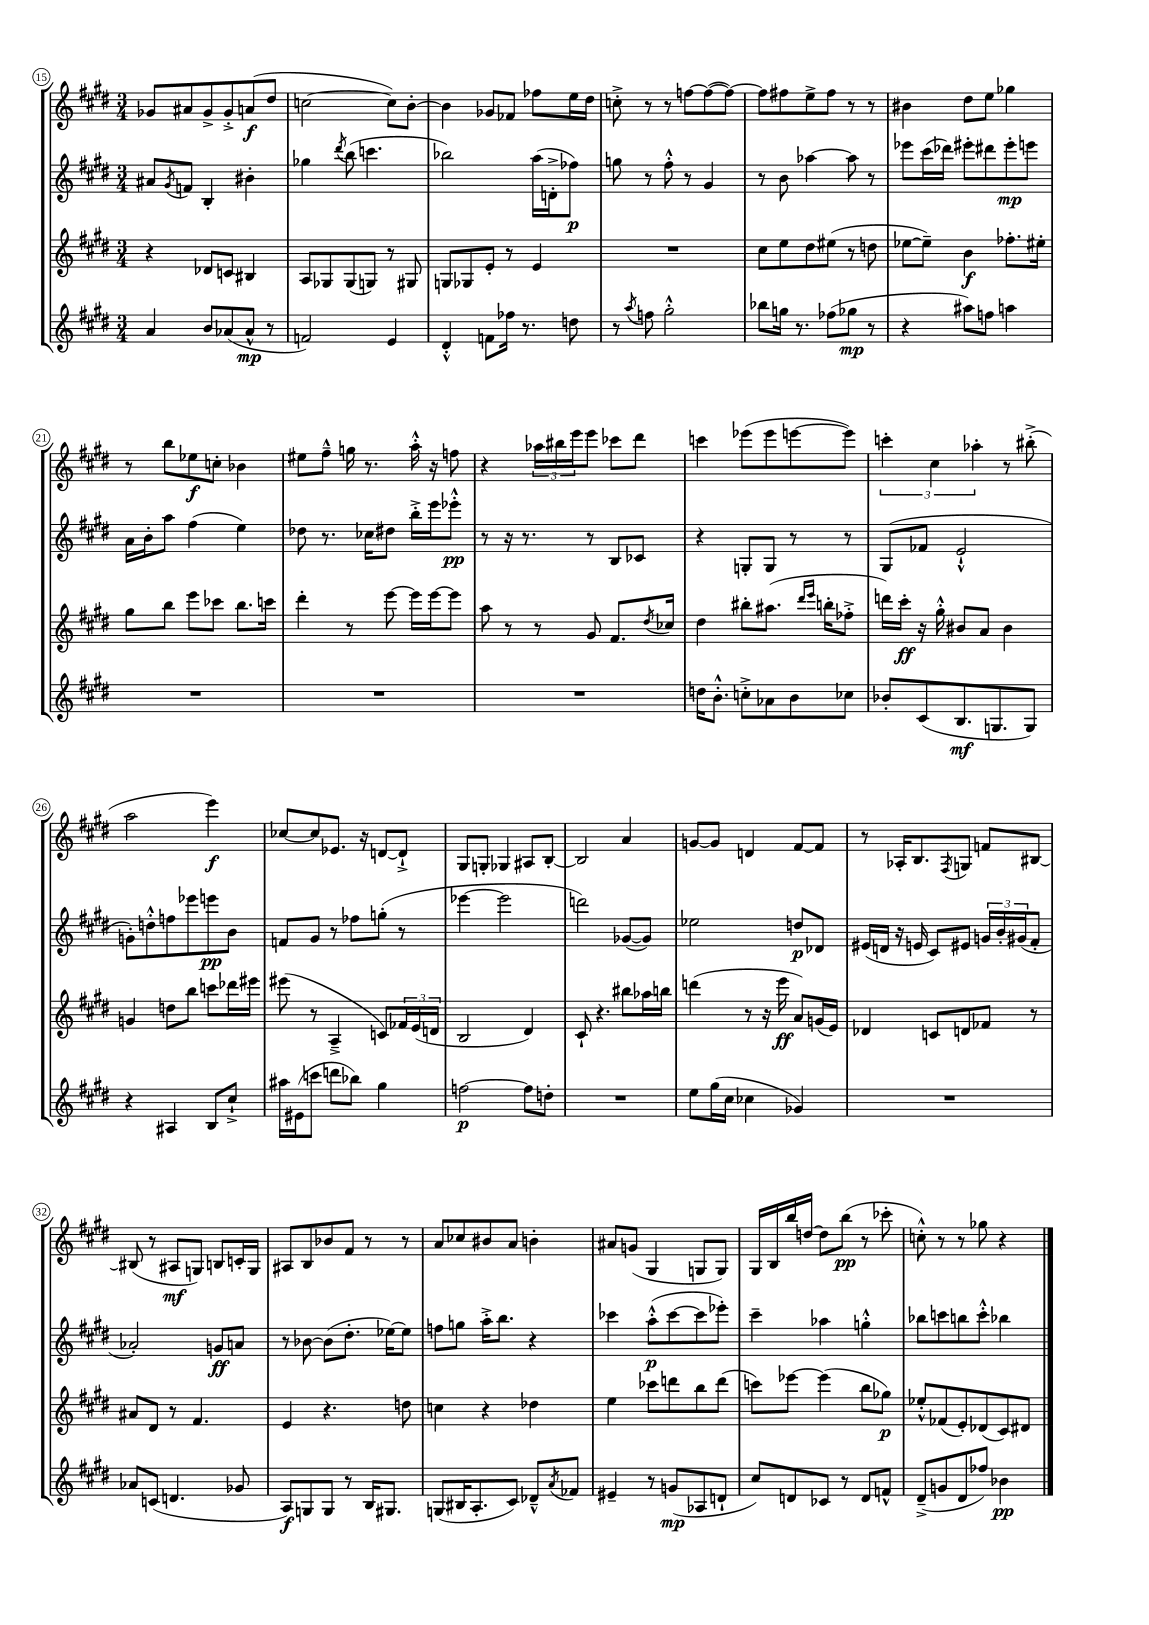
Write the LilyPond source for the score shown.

<<
\new StaffGroup <<
\new Staff = "s0" {
    \clef treble \key e \major \numericTimeSignature \time 3/4
    ges'8 ais'8 ges'8-> ges'8-.-> a'8\f( dis''8 |
    c''2~ c''8) b'8~-. |
    b'4 ges'8 fes'8 fes''8 e''16 dis''16 |
    c''8-.-> r8 r8 f''8~ f''8~( f''8~) |
    f''8 fis''8 e''8-> fis''8 r8 r8 |
    bis'4 dis''8 e''8 ges''4 |
    r8 b''8 ees''8\f c''8-. bes'4 |
    eis''8 fis''8---^ g''16 r8. a''16-.-^ r16 f''8 |
    r4 \tuplet 3/2 { aes''16 bis''16 e'''16 } e'''8 ces'''8 dis'''8 |
    c'''4 ees'''8( ees'''8 e'''8~ e'''8) |
    \tuplet 3/2 { c'''4-. cis''4 aes''4-. } r8 bis''8-.->( |
    a''2 e'''4\f) |
    ces''8~ ces''8 ees'8. r16 d'8~ d'8-!-> |
    gis8 g8-. ges4 ais8 b8~-. |
    b2 a'4 |
    g'8~ g'8 d'4 fis'8~ fis'8 |
    r8 aes16-. b8. \acciaccatura { fis8 } g8 f'8 bis8~ |
    bis8( r8 ais8\mf g8) b8 c'16-. g16 |
    ais8 b8 bes'8 fis'8 r8 r8 |
    a'8 ces''8 bis'8 a'8 b'4-. |
    ais'8 g'8( gis4 g8 g8) |
    gis16 b16 b''16 d''16~ d''8 b''8\pp( r8 ces'''8-. |
    c''8-.-^) r8 r8 ges''8 r4 \bar "|." |
}
\new Staff = "s1" {
    \clef treble \key e \major \numericTimeSignature \time 3/4
    ais'8 \acciaccatura { gis'8 } f'8 b4-. bis'4-. |
    ges''4 \acciaccatura { dis'''8 } b''8( c'''4. |
    bes''2) a''16( d'16-.-> fes''8\p) |
    g''8 r8 fis''8-.-^ r8 gis'4 |
    r8 b'8 aes''4~ aes''8 r8 |
    ees'''8 cis'''16( des'''16) eis'''8-. dis'''8 eis'''8-.\mp e'''8 |
    a'16 b'16-. a''8 fis''4( e''4) |
    des''8 r8. ces''16 dis''8 b''16-.-> e'''16 ees'''8-.-^\pp |
    r8 r16 r8. r8 b8 ces'8 |
    r4 g8-. g8 r8 r8 |
    gis8( fes'8 e'2-!-^ |
    g'8-.) d''8-.-^ f''8 ees'''8 e'''8\pp b'8 |
    f'8 gis'8 r8 fes''8 g''8-.( r8 |
    ees'''4~ ees'''2 |
    d'''2) ges'8~( ges'8) |
    ees''2 d''8\p des'8 |
    eis'16( d'16 r16 e'16 cis'8) eis'8 \tuplet 3/2 { g'16 b'16-. gis'16( } fis'8-. |
    aes'2-.) g'8\ff a'8 |
    r8 bes'8~ bes'8( dis''8.-. ees''16~) ees''8 |
    f''8 g''8 a''16-.-> b''8. r4 |
    ces'''4 a''8-.-^\p( ces'''8~ ces'''8 ees'''8-.) |
    cis'''4-- aes''4 g''4-.-^ |
    bes''8 c'''8 b''8 c'''8-.-^ bes''4 \bar "|." |
}
\new Staff = "s2" {
    \clef treble \key e \major \numericTimeSignature \time 3/4
    r4 des'8 c'8 bis4 |
    a8 ges8 ges8( g8) r8 gis8 |
    g8 ges8 e'8-. r8 e'4 |
    R2. |
    cis''8 e''8 dis''8 eis''8( r8 d''8 |
    ees''8~ ees''8--) b'4\f fes''8.-. eis''16-. |
    gis''8 b''8 e'''8 ces'''8 b''8. c'''16 |
    dis'''4-. r8 e'''8~ e'''16 e'''16~ e'''8 |
    a''8 r8 r8 gis'8 fis'8. \acciaccatura { dis''8 } ces''16 |
    dis''4 bis''8-. ais''8.( \grace { dis'''16 e'''16 } b''16-. fes''8-.-> |
    d'''16) cis'''16-.\ff r16 gis''16-.-^ bis'8 a'8 bis'4 |
    g'4 d''8 b''8 c'''8 des'''16 eis'''16 |
    eis'''8( r8 a4---> c'8) \tuplet 3/2 { fes'16 e'16( d'16 } |
    b2 dis'4) |
    cis'8-! r4. bis''8 aes''16 b''16 |
    d'''4( r8 r16 e'''16\ff a'8) g'16( e'16) |
    des'4 c'8 d'8 fes'8 r8 |
    ais'8 dis'8 r8 fis'4. |
    e'4 r4. d''8 |
    c''4 r4 des''4 |
    e''4 ces'''8 d'''8 b''8 d'''8( |
    c'''8) ees'''8~ ees'''4( b''8 ges''8\p) |
    ees''8-.-^ fes'8( e'8-.) des'8( cis'8) dis'8 \bar "|." |
}
\new Staff = "s3" {
    \clef treble \key e \major \numericTimeSignature \time 3/4
    a'4 b'8 aes'8( aes'8-^\mp r8 |
    f'2) e'4 |
    dis'4-.-^ f'8 fes''16 r8. d''8 |
    r8 \acciaccatura { a''8 } f''8 gis''2-.-^ |
    bes''8 g''16 r8. fes''8( ges''8\mp r8 |
    r4 ais''8) f''8 a''4 |
    R2. |
    R2. |
    R2. |
    d''16 b'8.-.-^ c''8-.-> aes'8 b'8 ces''8 |
    bes'8-. cis'8( b8.\mf g8. g8) |
    r4 ais4 b8 cis''8-!-> |
    ais''16 eis'16( c'''8 d'''8 bes''8) gis''4 |
    f''2~\p f''8 d''8-. |
    R2. |
    e''8 gis''16( cis''16 ces''4 ges'4) |
    R2. |
    aes'8 c'8( d'4. ges'8 |
    a8\f) g8 g8 r8 b16 gis8. |
    g8( bis16 a8.-. cis'8) des'8---^ \acciaccatura { a'8 } fes'8 |
    eis'4-- r8 g'8\mp( aes8 d'8-! |
    cis''8) d'8 ces'8 r8 d'8 f'8-^ |
    dis'8--->( g'8 dis'8 fes''8) bes'4\pp \bar "|." |
}
>>
>>
\layout { \context { \Score currentBarNumber = #15 \override BarNumber.stencil = #(make-stencil-circler 0.1 0.3 ly:text-interface::print) } }
